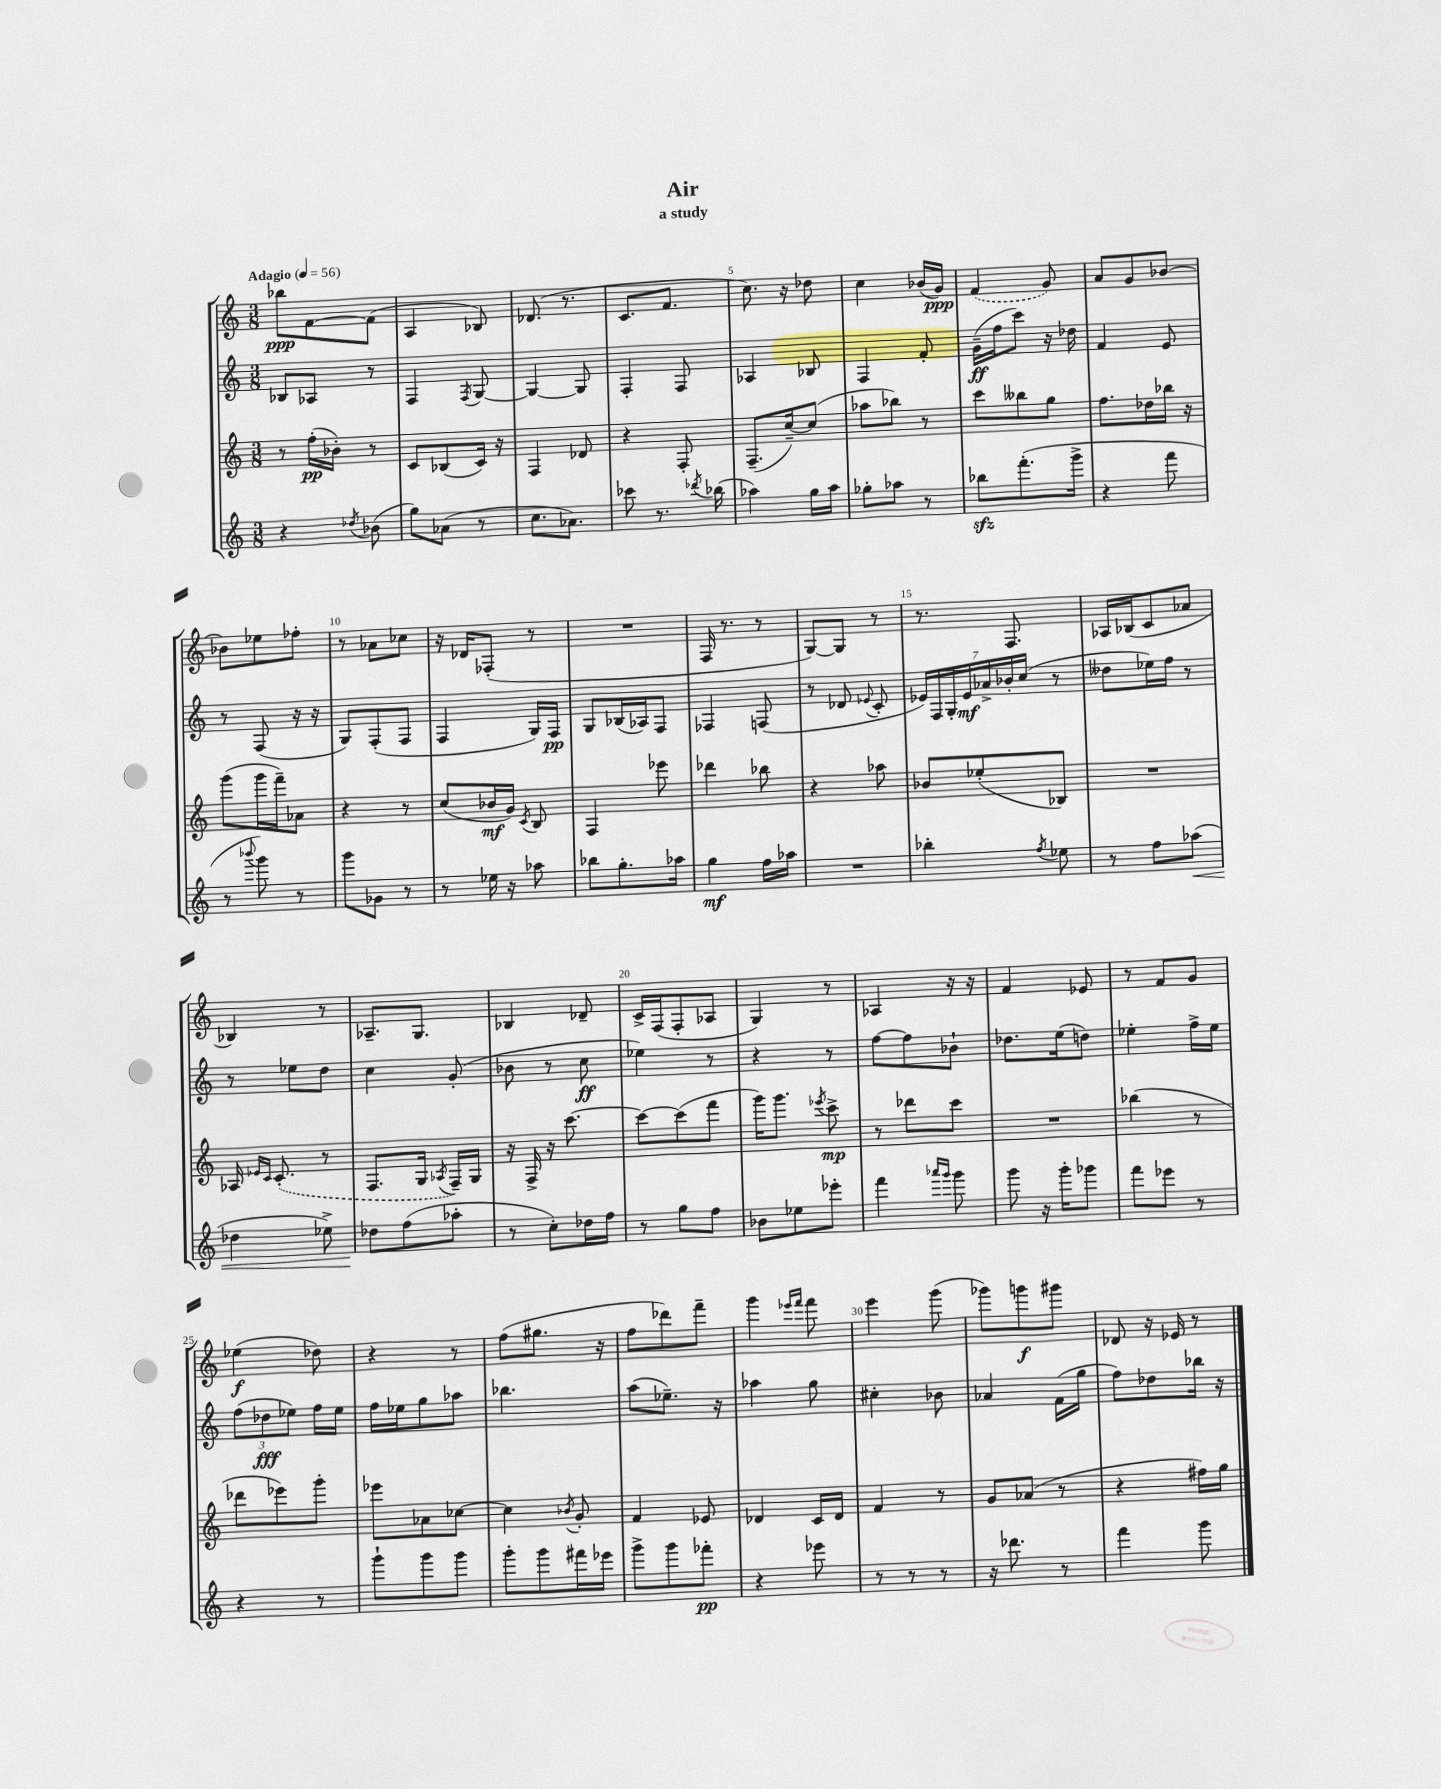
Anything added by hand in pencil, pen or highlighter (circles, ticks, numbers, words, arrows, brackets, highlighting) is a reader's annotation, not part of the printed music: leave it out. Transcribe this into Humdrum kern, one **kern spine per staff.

**kern	**dynam	**kern	**dynam	**kern	**dynam	**kern	**dynam
*part4	*part4	*part3	*part3	*part2	*part2	*part1	*part1
*staff4	*staff4	*staff3	*staff3	*staff2	*staff2	*staff1	*staff1
*clefG2	*	*clefG2	*	*clefG2	*	*clefG2	*
*k[]	*	*k[]	*	*k[]	*	*k[]	*
*M3/8	*	*M3/8	*	*M3/8	*	*M3/8	*
*MM56	*	*MM56	*	*MM56	*	*MM56	*
=1	=1	=1	=1	=1	=1	=1	=1
!	!	!	!	!	!	!LO:TX:a:B:t=Adagio	!
4r	.	8r	.	8B-X/L	.	8bb-X\L	ppp
.	.	(16ff'\LL	pp	8A-X/J	.	[8f\	.
.	.	16b-X'\JJ)	.	.	.	.	.
8qdd-X/	.	.	.	.	.	.	.
(8b-X\	.	8r	.	8r	.	(8f\J]	.
=2	=2	=2	=2	=2	=2	=2	=2
8gg\L)	.	8c/L	.	4F/	.	4A/	.
(8a-X\J	.	(8B-X/	.	.	.	.	.
.	.	.	.	8qF/	.	.	.
8r	.	16c/Jk)	.	[8G/	.	8B-X/)	.
.	.	16r	.	.	.	.	.
=3	=3	=3	=3	=3	=3	=3	=3
8.cc\L	.	4F/	.	4G/_	.	(8.d-X/	.
8.a-X\J)	.	.	.	.	.	8.r	.
.	.	8d-X/	.	8G/]	.	.	.
=4	=4	=4	=4	=4	=4	=4	=4
8ccc-X\	.	4r	.	4F'/	.	8.c/L	.
8.r	.	.	.	.	.	.	.
.	.	.	.	.	.	8.f/J	.
.	.	8F'/	.	8F/	.	.	.
8qddd-X/	.	.	.	.	.	.	.
(16bb-X\	.	.	.	.	.	.	.
=5	=5	=5	=5	=5	=5	=5	=5
4aa-X\)	.	(8.F~/L	.	4A-X/	.	8.cc\)	.
.	.	[16cc~/k)	.	.	.	16r	.
16gg\LL	.	(8cc/J]	.	8B-X/	.	8dd-X\	.
16aa-\JJ	.	.	.	.	.	.	.
=6	=6	=6	=6	=6	=6	=6	=6
8gg-X'\L	.	8aa-X\L	.	4F/	.	4cc\	.
8aa-X\J	.	8bb-X\J)	.	.	.	.	.
8r	.	8r	.	8f'/	.	(16b-X/LL	.
.	.	.	.	.	.	16g/JJ)	ppp
=7	=7	=7	=7	=7	=7	=7	=7
8bb-Xzz\L	.	8ccc\L	.	(16g~\LL	ff	(4f/	.
.	.	.	.	16ff\J	.	.	.
(8.fff'\	.	8bb--X\	.	8ccc\J)	.	.	.
.	.	8gg\J	.	16r	.	8g/)	.
16ggg^\Jk	.	.	.	16dd-X\	.	.	.
=8	=8	=8	=8	=8	=8	=8	=8
4r	.	8.ff\L	.	4f/	.	8a/L	.
.	.	.	.	.	.	8g/	.
.	.	16dd-X\L	.	.	.	.	.
8fff\	.	16bb-X\JJ	.	8e/	.	[8b-X/J	.
.	.	16r	.	.	.	.	.
!!LO:LB:g=z
=9	=9	=9	=9	=9	=9	=9	=9
8r	.	(8ggg\L	.	8r	.	8b-X\L]	.
8qqbbb-X/	.	.	.	.	.	.	.
8ggg\)	.	16ggg\L	.	(8F/	.	8ee-X\	.
.	.	16fff~\J)	.	.	.	.	.
8r	.	8a-X\J	.	16r	.	8ff-X'\J	.
.	.	.	.	16r	.	.	.
=10	=10	=10	=10	=10	=10	=10	=10
8ggg\L	.	4r	.	8G/L)	.	8r	.
8g-X\J	.	.	.	(8F'/	.	8a-X\L	.
8r	.	8r	.	8F/J	.	8cc-X\J	.
=11	=11	=11	=11	=11	=11	=11	=11
8r	.	(8cc/L	.	4F/	.	16r	.
.	.	.	.	.	.	16d-X/KL	.
16ee-X\	.	16b-X/L	mf	.	.	(8F-X'/J	.
16r	.	16g/JJ)	.	.	.	.	.
.	.	8qc/	.	.	.	.	.
8aa-X\	.	8B/	.	16G/LL)	.	8r	.
.	.	.	.	16F/JJ	pp	.	.
=12	=12	=12	=12	=12	=12	=12	=12
8bb-X\L	.	4F/	.	8G/L	.	4.r	.
8.gg'\	.	.	.	(16B-X/L	.	.	.
.	.	.	.	16A-X/J)	.	.	.
.	.	8eee-X\	.	8F/J	.	.	.
16aa-X\Jk	.	.	.	.	.	.	.
=13	=13	=13	=13	=13	=13	=13	=13
4gg\	mf	4ddd-X\	.	4F-X/	.	16F/	.
.	.	.	.	.	.	8.r	.
16ff\LL	.	8bb-X\	.	(8Fn/	.	8r	.
16aa-X\JJ	.	.	.	.	.	.	.
=14	=14	=14	=14	=14	=14	=14	=14
4.r	.	4r	.	8r	.	[8G/L)	.
.	.	.	.	8d-X/	.	8G/J]	.
.	.	.	.	8qqe-X/	.	.	.
.	.	8aa-X\	.	8c'/	.	8r	.
=15	=15	=15	=15	=15	=15	=15	=15
4bb-X'\	.	8b-X/L	.	28e-X/LL)	.	8.r	.
.	.	.	.	28F/	.	.	.
.	.	.	.	28G'/	.	.	.
.	.	.	.	28e-/	mf	.	.
.	.	(8ee-X'/	.	.	.	.	.
.	.	.	.	28a-X^/	.	.	.
.	.	.	.	28b-X'/	.	.	.
.	.	.	.	.	.	8.F/	.
.	.	.	.	(28cc/JJ	.	.	.
8qff/	.	.	.	.	.	.	.
8ee-X\	.	8B-X/J)	.	8r	.	.	.
=16	=16	=16	=16	=16	=16	=16	=16
8r	.	4.r	.	8dd--X\L	.	16A-X/LL	.
.	.	.	.	.	.	(16B-X/J	.
8ff\L	.	.	.	16ee-X\L)	.	8c/	.
.	.	.	.	16ff\JJ	.	.	.
!	!LO:HP:b	!	!	!	!	!	!
(8aa-X\J	<	.	.	8r	.	8a-X/J	.
!!LO:LB:g=z
=17	=17	=17	=17	=17	=17	=17	=17
4dd-X\	.	16A-X/	.	8r	.	4B-X/)	.
.	.	16qqe-X/LL	.	.	.	.	.
.	.	16qqc/JJ	.	.	.	.	.
.	.	(8.c'/	.	.	.	.	.
.	.	.	.	8ee-X\L	.	.	.
8ee-X^\)	.	8r	.	8dd\J	.	8r	.
=18	=18	=18	=18	=18	=18	=18	=18
8dd-X\L	.	8.F/L	.	4cc\	.	8.A-X~/L	.
(8ff\	[	.	.	.	.	.	.
.	.	16G/Jk	.	.	.	8.G/J	.
.	.	8qA-X/	.	.	.	.	.
8aa-X'\J	.	16F~/LL)	.	(8g'/	.	.	.
.	.	16G/JJ	.	.	.	.	.
=19	=19	=19	=19	=19	=19	=19	=19
8r	.	16r	.	8b-X\	.	4B-X/	.
.	.	16F^/	.	.	.	.	.
8cc'\L)	.	16r	.	8r	.	.	.
.	.	[8.ccc\	.	.	.	.	.
16dd-X\L	.	.	.	8cc\	ff	8d-X~/	.
16ff\JJ	.	.	.	.	.	.	.
=20	=20	=20	=20	=20	=20	=20	=20
8r	.	8ccc\L_	.	4ee-X\)	.	16c^/LL	.
.	.	.	.	.	.	(16F/J	.
8gg\L	.	(8ccc\]	.	.	.	8F'/	.
8ff\J	.	8fff\J	.	8r	.	8A-X/J	.
=21	=21	=21	=21	=21	=21	=21	=21
8b-X\L	.	16ggg\KL)	.	4r	.	4G/)	.
.	.	8.ggg\J	.	.	.	.	.
8ee-X\	.	.	.	.	.	.	.
.	.	8qeee-X/	.	.	.	.	.
8eee-X'\J	.	8ccc^\	mp	8r	.	8r	.
=22	=22	=22	=22	=22	=22	=22	=22
4fff\	.	8r	.	[8ff\L	.	4A-X/	.
.	.	8ddd-X\L	.	8ff\]	.	.	.
16qqaaa-X/LL	.	.	.	.	.	.	.
16qqggg/JJ	.	.	.	.	.	.	.
8ggg\	.	8ccc\J	.	8b-X`\J	.	16r	.
.	.	.	.	.	.	16r	.
=23	=23	=23	=23	=23	=23	=23	=23
8ggg\	.	4.r	.	8.dd-X\L	.	4f/	.
16r	.	.	.	.	.	.	.
16ggg'\KL	.	.	.	(16ee\k	.	.	.
8ggg-X\J	.	.	.	8ddn\J)	.	8e-X/	.
=24	=24	=24	=24	=24	=24	=24	=24
8fff\L	.	(4bb-X\	.	4ee-X'\	.	8r	.
8eee-X\J	.	.	.	.	.	8f/L	.
8r	.	8r	.	16ff^\LL	.	8g/J	.
.	.	.	.	16ee-\JJ	.	.	.
!!LO:LB:g=z
=25	=25	=25	=25	=25	=25	=25	=25
4r	.	8ddd-X\L	.	(12ff\L	.	(4ee-X\	f
.	.	.	.	12dd-X\	fff	.	.
.	.	8eee-X\)	.	.	.	.	.
.	.	.	.	12ee-X\J)	.	.	.
8r	.	8ggg'\J	.	16ff\LL	.	8dd-X\)	.
.	.	.	.	16ee-\JJ	.	.	.
=26	=26	=26	=26	=26	=26	=26	=26
8ggg`\L	.	8eee-X\L	.	16ff\LL	.	4r	.
.	.	.	.	16ee-X\J	.	.	.
8ggg\	.	8a-X\	.	8gg\	.	.	.
8ggg\J	.	[8cc-X\J	.	8aa-X\J	.	8r	.
=27	=27	=27	=27	=27	=27	=27	=27
8ggg'\L	.	4cc-\]	.	4.bb-X\	.	(8ff\L	.
8ggg\	.	.	.	.	.	8.gg#X\J	.
.	.	8qb-X/	.	.	.	.	.
16fff#X\L	.	8g'/	.	.	.	.	.
16eee-X\JJ	.	.	.	.	.	16r	.
=28	=28	=28	=28	=28	=28	=28	=28
8ggg^\L	.	4f/	.	(8aa\L	.	8ff\L	.
8ggg\	.	.	.	8.ee-X~\J)	.	8ddd-X\)	.
8fff-X'\J	pp	8e-X/	.	.	.	8fff~\J	.
.	.	.	.	16r	.	.	.
=29	=29	=29	=29	=29	=29	=29	=29
4r	.	4d-X/	.	4aa-X\	.	4ggg\	.
.	.	.	.	.	.	16qqeee-X/LL	.
.	.	.	.	.	.	16qqfff/JJ	.
8eee-X\	.	16c/LL	.	8gg\	.	8fff\	.
.	.	16d-/JJ	.	.	.	.	.
=30	=30	=30	=30	=30	=30	=30	=30
8r	.	4f/	.	4cc#X'\	.	4eee\	.
8r	.	.	.	.	.	.	.
8r	.	8r	.	8b-X\	.	(8ggg\	.
=31	=31	=31	=31	=31	=31	=31	=31
16r	.	8g/L	.	4a-X/	.	8ggg-X\L)	.
8.ddd-X\	.	.	.	.	.	.	.
.	.	(8a-X/J	.	.	.	8gggn\	f
8r	.	8r	.	(16f\LL	.	8ggg#X\J	.
.	.	.	.	16gg\JJ	.	.	.
=32	=32	=32	=32	=32	=32	=32	=32
4fff\	.	4r	.	8ff\L)	.	8d-X/	.
.	.	.	.	8dd-X\	.	16r	.
.	.	.	.	.	.	16e-X/	.
8ggg\	.	16ff#X\LL)	.	16bb-X\Jk	.	8r	.
.	.	16gg\JJ	.	16r	.	.	.
==	==	==	==	==	==	==	==
*-	*-	*-	*-	*-	*-	*-	*-
